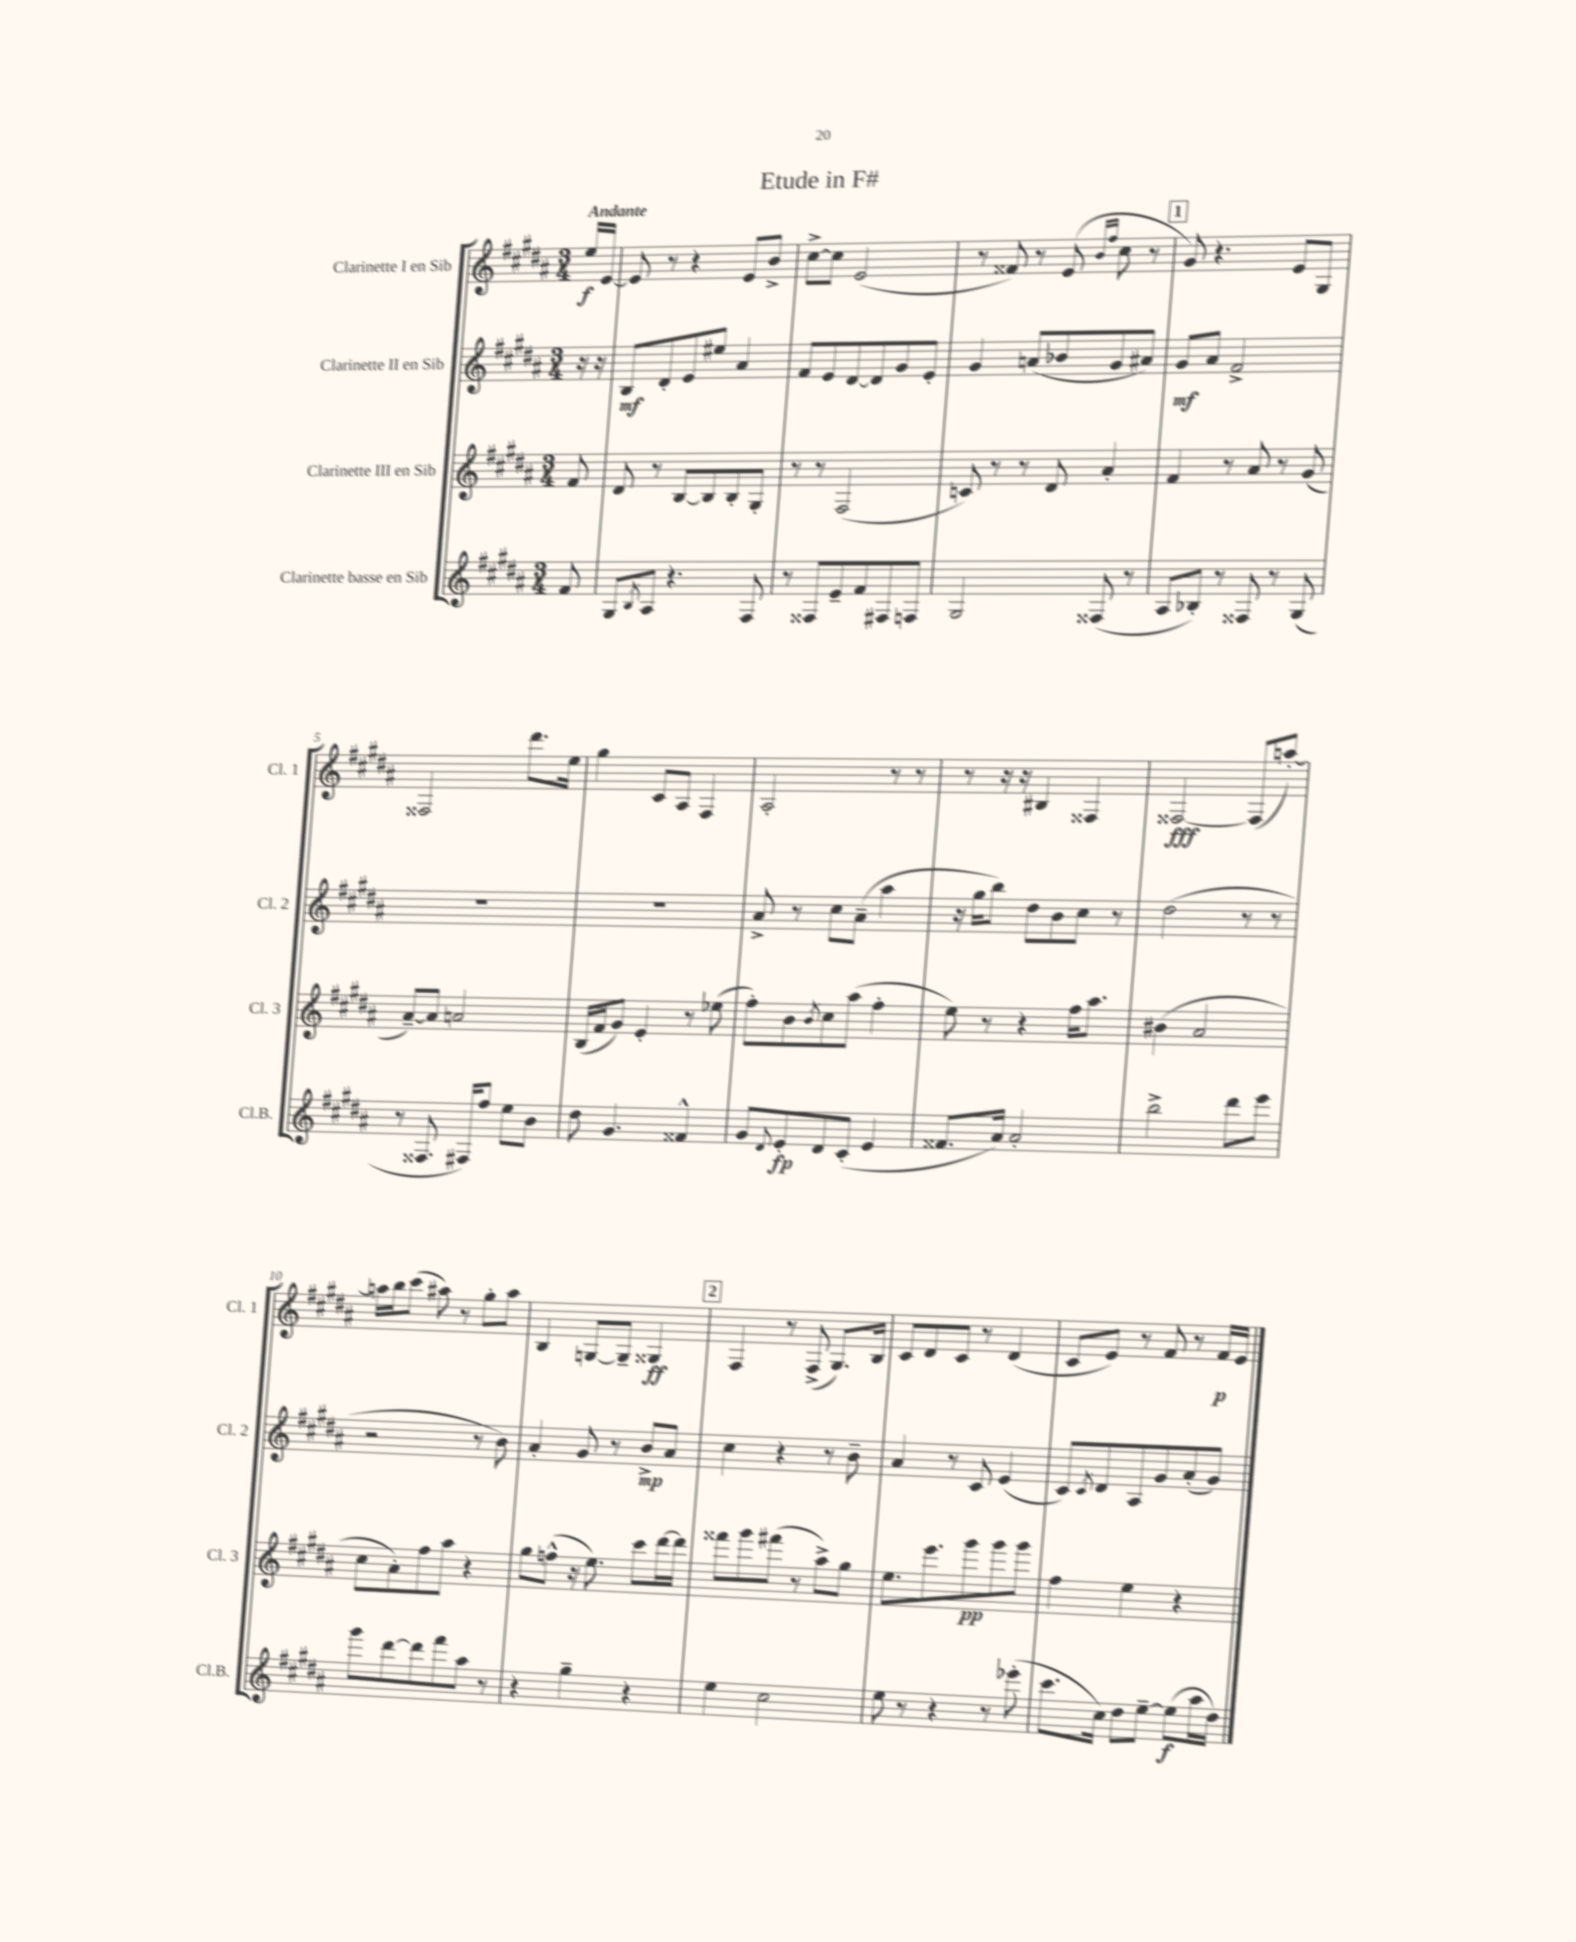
\header { title = "Etude in F#" }
<<
\new StaffGroup <<
\new Staff = "s0" \with { instrumentName = "Clarinette I en Sib" shortInstrumentName = "Cl. 1" } {
    \clef treble \key b \major \numericTimeSignature \time 3/4 \partial 8 \tempo "Andante"
    e''16\f e'16~ |
    e'8 r8 r4 e'8 b'8-> |
    cis''8~-> cis''8 e'2( |
    r8 fisis'8) r8 e'8( \grace { b'16 fis''16 } cis''8 r8 |
    \mark \markup { \box "1" } gis'8) r4. e'8 gis8 |
    fisis2 dis'''8. e''16 |
    gis''4 cis'8 ais8 fis4 |
    ais2-. r8 r8 |
    r8 r16 r16 bis4 fisis4 |
    fisis2~\fff fisis8( a''8~-.) |
    a''16 b''16 cis'''8( ais''8) r8 gis''8-. ais''8 |
    b4 g8~ g8-- gisis4\ff |
    \mark \markup { \box "2" } fis4 r8 fis8->( gis8.) b16 |
    cis'8 dis'8 cis'8 r8 dis'4( |
    cis'8 e'8) r8 fis'8 r8 fis'16\p e'16 \bar "|." |
}
\new Staff = "s1" \with { instrumentName = "Clarinette II en Sib" shortInstrumentName = "Cl. 2" } {
    \clef treble \key b \major \numericTimeSignature \time 3/4 \partial 8
    r16 r16 |
    b8\mf dis'8-. e'8 eis''8 ais'4 |
    fis'8 e'8 dis'8~ dis'8 gis'8 e'8-. |
    gis'4 a'8( bes'8 gis'8 ais'8) |
    \mark \markup { \box "1" } gis'8\mf ais'8 fis'2-> |
    R2. |
    R2. |
    ais'8-> r8 cis''8 ais'8--( ais''4 |
    r16 gis''16 b''8) dis''8 b'8 cis''8 r8 |
    dis''2( r8 r8 |
    r2 r8 b'8) |
    ais'4-. gis'8 r8 b'8->\mp ais'8 |
    \mark \markup { \box "2" } cis''4 r4 r8 b'8-- |
    ais'4 r8 cis'8 e'4( |
    cis'8) \acciaccatura { cis'8 } dis'8 ais8 gis'8 ais'8-.( gis'8) \bar "|." |
}
\new Staff = "s2" \with { instrumentName = "Clarinette III en Sib" shortInstrumentName = "Cl. 3" } {
    \clef treble \key b \major \numericTimeSignature \time 3/4 \partial 8
    fis'8 |
    dis'8 r8 b8~ b8 b8-. gis8-. |
    r8 r8 fis2( |
    c'8) r8 r8 dis'8 ais'4-. |
    \mark \markup { \box "1" } fis'4 r8 ais'8 r8 gis'8( |
    ais'8~--) ais'8 a'2 |
    b16( fis'16 gis'8) e'4-. r8 ees''8( |
    fis''8-.) b'8 \acciaccatura { b'8 } cis''8 ais''8( fis''4-. |
    e''8) r8 r4 fis''16 ais''8. |
    bis'4( ais'2 |
    cis''8 ais'8-.) fis''8 ais''8 r4 |
    gis''8 f''8-^( r16 e''8.) cis'''8 dis'''16~ dis'''16 |
    \mark \markup { \box "2" } fisis'''8 gis'''8 fis'''8( r8 ais''8->) gis''8 |
    e''8. e'''8. gis'''8\pp gis'''8 gis'''8 |
    fis''4 e''4 r4 \bar "|." |
}
\new Staff = "s3" \with { instrumentName = "Clarinette basse en Sib" shortInstrumentName = "Cl.B." } {
    \clef treble \key b \major \numericTimeSignature \time 3/4 \partial 8
    fis'8 |
    gis8 \acciaccatura { b8 } ais8 r4. fis8 |
    r8 fisis8 e'8-- fis'8 fis8 f8 |
    gis2 fisis8( r8 |
    \mark \markup { \box "1" } ais8 bes8-.) r8 fisis8 r8 gis8( |
    r8 fisis8. fis16) fis''8 e''8 b'8 |
    dis''8 gis'4. fisis'4-^ |
    gis'8 \appoggiatura { dis'8 } e'8-.\fp dis'8 cis'8-.( e'4 |
    fisis'8. ais'16) ais'2-. |
    b''2-> dis'''8 e'''8 |
    gis'''8 dis'''8~ dis'''8 fis'''8 ais''8 r8 |
    r4 gis''4-- r4 |
    \mark \markup { \box "2" } e''4 cis''2 |
    e''8 r8 r4 r8 ees'''8-.( |
    cis'''8. cis''16) dis''8 e''8~-- e''8\f( ais''16 dis''16) \bar "|." |
}
>>
>>
